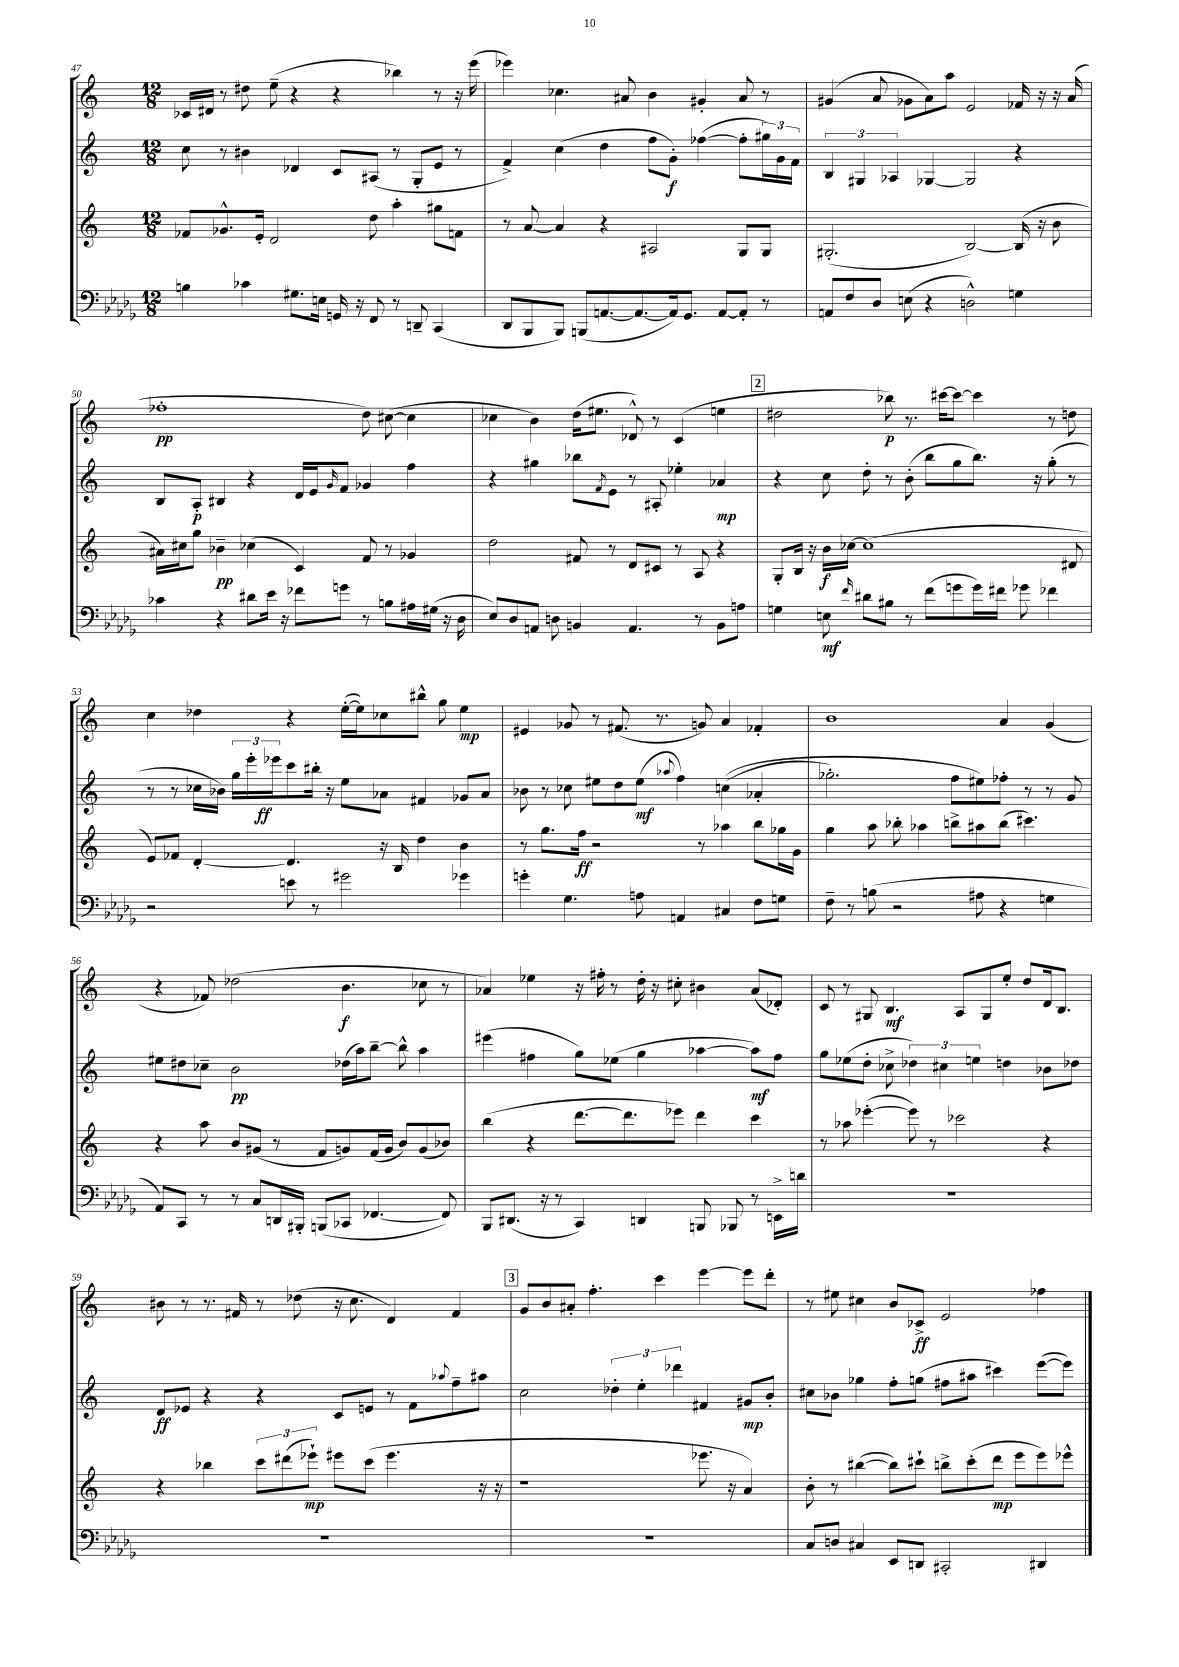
<<
\new StaffGroup <<
\new Staff = "s0" {
    \clef treble \key c \major \numericTimeSignature \time 12/8
    ces'16 dis'16 r8 dis''8 e''8--( r4 r4 bes''4) r8 r16 e'''16( |
    ees'''4) ces''4. ais'8 b'4 gis'4-. ais'8 r8 |
    gis'4( a'8 ges'8 a'8) a''8 e'2 fes'16 r16 r16 a'16( |
    fes''1-.\pp d''8) cis''8~( cis''4 |
    ces''4 b'4) d''16( eis''8. des'8-^) r8 c'4( e''4 |
    \mark \markup { \box "2" } dis''2 bes''8\p) r8. cis'''16~ cis'''8~ cis'''4 r8 d''8 |
    c''4 des''4 r4 e''16~-.( e''16) ces''8 bis''8-^ g''8 e''4\mp |
    eis'4 ges'8 r8 fis'8.( r8. g'8) a'4 fes'4-. |
    b'1 a'4 g'4( |
    r4 fes'8) des''2( b'4.\f ces''8 r8 |
    aes'4) ees''4 r16 fis''16-. r8 d''16-. r16 cis''8-. bis'4 aes'8( des'8-.) |
    c'8 r8 gis8 b4.\mf a8 gis8 e''8-. d''8 d'16 b8. |
    bis'8 r8 r8. fis'16 r8 des''8( r16 c''8. d'4) fis'4 |
    \mark \markup { \box "3" } g'8 b'8 ais'8-. f''4.-. c'''4 e'''4~ e'''8 d'''8-. |
    r8 eis''8 cis''4 b'8 ces'8->\ff e'2 fes''4 \bar "|." |
}
\new Staff = "s1" {
    \clef treble \key c \major \numericTimeSignature \time 12/8
    c''8 r8 bis'4 des'4 c'8 ais8( r8 g8-. e'8 r8 |
    f'4->) c''4( d''4 f''8 g'8-.\f) fes''4~( fes''8-. \tuplet 3/2 { gis''16) g'16 f'16 } |
    \tuplet 3/2 { b4 gis4 aes4 } ges4~ ges2 r4 |
    b8 a8-.\p bis4 r4 d'16 e'16 \grace { g'16 } f'8 ges'4 f''4 |
    r4 gis''4 bes''8 \acciaccatura { f'8 } e'8 r8 ais8-. ees''4-. aes'4\mp |
    \mark \markup { \box "2" } r4 c''8 d''8-. r8 b'8-.( b''8 g''8 b''8.) r16 g''8-.( r8 |
    r8 r8 ces''16 bes'16) \tuplet 3/2 { g''16 e'''16-. ees'''16\ff } c'''8 bis''16-. r16 e''8 aes'8 fis'4 ges'8 aes'8 |
    bes'8 r8 ces''8 eis''8 d''8 eis''8\mf( \appoggiatura { aes''8 } f''4) c''4(\( aes'4-. |
    ges''2.-.) f''8 eis''8\) fes''8-. r8 r8 g'8 |
    eis''8 dis''8 ces''8-- b'2\pp des''16( a''16) b''8~-- b''8-^ a''4 |
    eis'''4( fis''4 g''8) ees''8( g''4 aes''4~ aes''8\mf) fis''8 |
    g''8 ees''8( d''8-. ces''8-> \tuplet 3/2 { des''4) cis''4 e''4 } d''4 bes'8 des''8 |
    d'8\ff ees'8 r4 r4 c'8 e'8 r8 f'8 \appoggiatura { aes''8 } f''8-- ais''8 |
    \mark \markup { \box "3" } c''2 \tuplet 3/2 { des''4-. e''4-. des'''4 } fis'4 gis'8\mp b'8-. |
    cis''8 bes'8 ges''4 f''8-. g''8( fis''8 ais''8 cis'''4) e'''8~( e'''8) \bar "|." |
}
\new Staff = "s2" {
    \clef treble \key c \major \numericTimeSignature \time 12/8
    fes'8 ges'8.-^ e'16-. d'2 d''8 a''4-. gis''8 f'8 |
    r8 a'8~ a'4 r4 ais2 g8 g8 |
    gis2.-.( b2~) b16( r16 b'8 |
    ais'16) cis''16 g''8 bes'4--\pp ces''4( c'4) f'8 r8 ges'4 |
    d''2 fis'8 r8 d'8 cis'8 r8 a8 r4 |
    \mark \markup { \box "2" } g8-. b16 r16 b'16\f ces''16~ ces''1( dis'8 |
    e'8) fes'8 d'4~-. d'4. r16 b16 d''4 b'4 |
    r8 g''8. f''16\ff r2 r8 aes''4 b''8 ges''16 g'16 |
    g''4 a''8 bes''8-. aes''4 b''8-> ais''8 b''8( cis'''4.) |
    r4 a''8 b'8 gis'8( r8 f'8 g'8) f'16( g'16 b'8) g'8( bes'8) |
    b''4( r4 d'''8.~ d'''8. ees'''8) d'''4 c'''4 |
    r8 aes''8 ees'''4~-.( ees'''8) r8 ces'''2 r4 |
    r4 bes''4 \tuplet 3/2 { c'''8 dis'''8( ees'''8-!\mp) } eis'''8 c'''8( eis'''4. r16 r16 |
    \mark \markup { \box "3" } r1 ees'''8. r16 a'4) |
    b'8-. r8 bis''4~( bis''8) cis'''8-! b''8-> cis'''8-.( d'''8\mp e'''8 e'''8) ees'''8-^ \bar "|." |
}
\new Staff = "s3" {
    \clef bass \key des \major \numericTimeSignature \time 12/8
    b4 ces'4 gis8. e16 g,16 r16 f,8 r8 d,8-- c,4( |
    des,8 bes,,8 bes,,8) b,,8( a,8.~ a,8.~ a,16) ges,8. a,8~ a,8-. r8 |
    a,8 f8 des8 e8( r4 d2-^) g4 |
    ces'4 r4 dis'8 ees'16 r16 fes'8 g'8 r8 b8 ais16 gis16( r16 des16 |
    ees8) des8 a,8 d8 b,4 a,4. r8 b,8 a8 |
    \mark \markup { \box "2" } g4 e8\mf \grace { f'16 } dis'8 bis8 r8 f'8( g'8 g'16) fis'16 ges'8 fes'4 |
    r2 e'8 r8 gis'2 ges'4 |
    g'4-. ges4. a8 a,4 cis4 f8 g8 |
    f8-- r8 b8( r2 ais8 r4 g4 |
    aes,8) c,8 r8 r8 c8 d,16 bis,,16-. b,,8( ces,8 fes,4.~ fes,8) |
    bes,,8 dis,8.( r16 r8 c,4) d,4 b,,8 bes,,8 r8 e,16-> d'16 |
    R1. |
    R1. |
    \mark \markup { \box "3" } R1. |
    c8 d8 cis4 ees,8 d,8 cis,2-. dis,4 \bar "|." |
}
>>
>>
\layout { \context { \Score currentBarNumber = #47 } }
